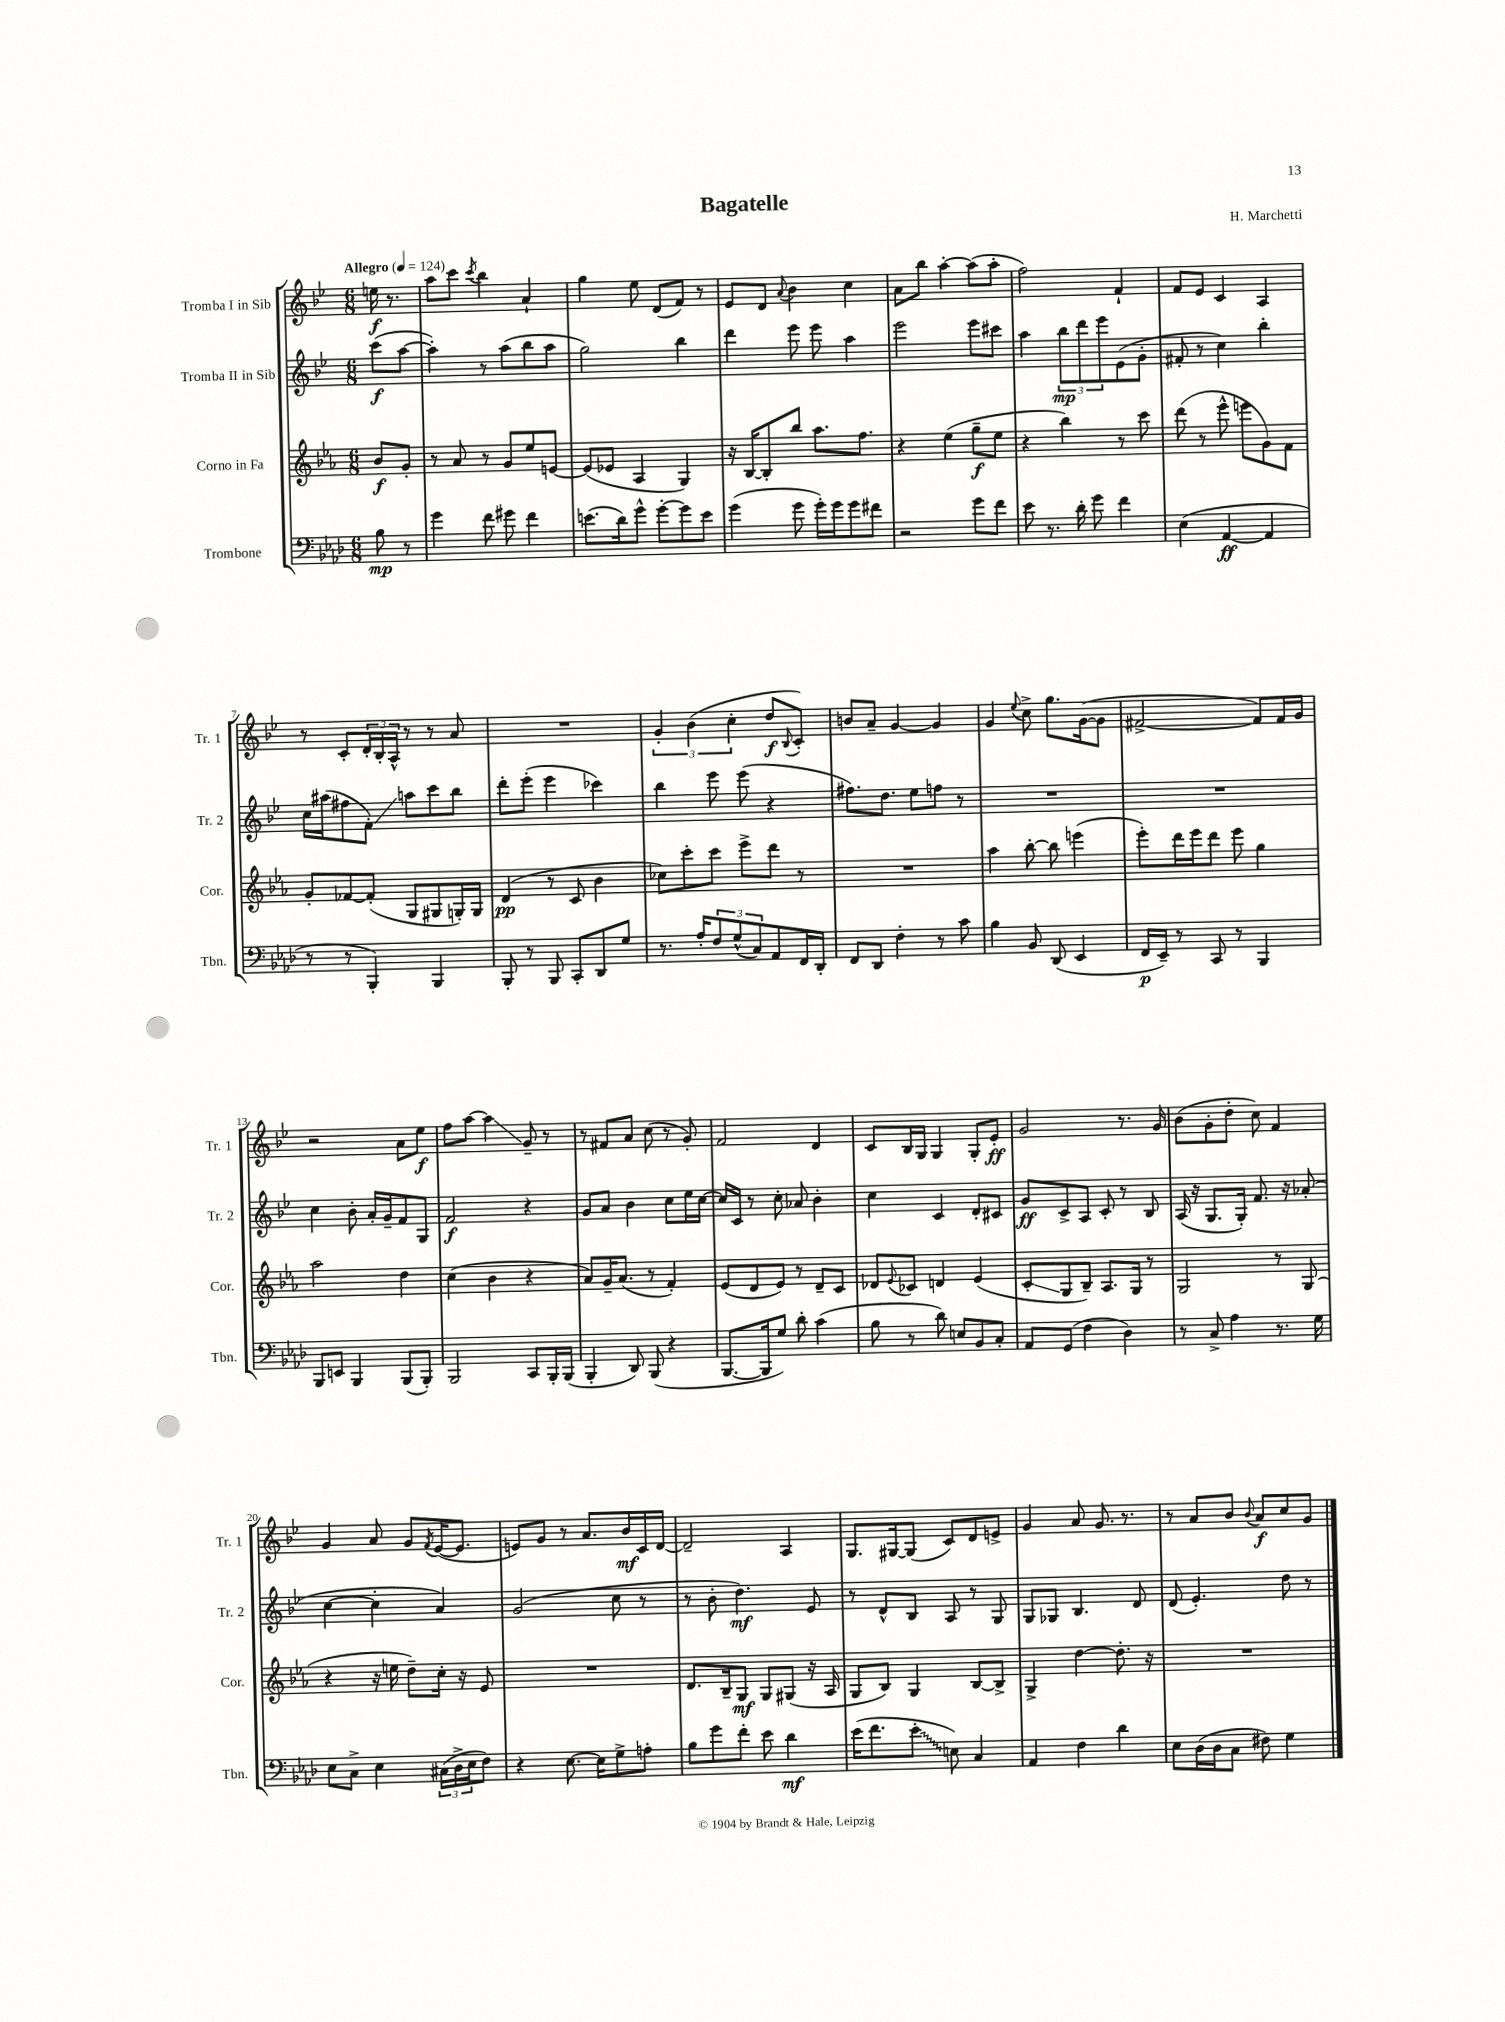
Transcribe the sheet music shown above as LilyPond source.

\header { title = "Bagatelle" composer = "H. Marchetti" }
<<
\new StaffGroup <<
\new Staff = "s0" \with { instrumentName = "Tromba I in Sib" shortInstrumentName = "Tr. 1" } {
    \clef treble \key bes \major \numericTimeSignature \time 6/8 \partial 4 \tempo "Allegro" 4 = 124
    e''16\f r8. |
    a''8 c'''8 \acciaccatura { c'''8 } bes''4 a'4-! |
    g''4 ees''8 d'8( f'8) r8 |
    ees'8 d'8 \appoggiatura { a'8 } bes'4 c''4 |
    a'8 bes''8 a''4~-. a''8( a''8-. |
    f''2) f'4-! |
    f'8 ees'8 c'4 a4 |
    r8 c'8-. \tuplet 3/2 { d'16-. bes16-. a16-^ } r8 r8 a'8 |
    R2. |
    \tuplet 3/2 { g'4-. bes'4( c''4-. } d''8\f \appoggiatura { bes8 } c'8-.) |
    b'8 a'8-- g'4~ g'4 |
    g'4 \appoggiatura { ees''8 } c''8-> g''8. g'16~( g'8 |
    fis'2~-> fis'8) fis'16 g'16 |
    r2 a'8 ees''8\f |
    f''8 a''8~ a''4\glissando g'8-- r8 |
    r8 fis'8 a'8 c''8( r8 g'8-.) |
    f'2 d'4 |
    c'8 bes16 g16 g4 g8-. ees'8-.\ff |
    g'2 r8. g'16 |
    bes'8( g'8-. d''8-. c''8) f'4 |
    g'4 a'8 g'8 \acciaccatura { f'8 } ees'16~( ees'8. |
    e'8) g'8 r8 a'8. bes'16\mf c'16 d'16~ |
    d'2-- a4 |
    g8. gis16~ gis8( c'8) d'8 e'8-> |
    g'4 a'8 g'8. r8. |
    r8 a'8 bes'8 \appoggiatura { bes'8 } a'8\f c''8 g'8 \bar "|." |
}
\new Staff = "s1" \with { instrumentName = "Tromba II in Sib" shortInstrumentName = "Tr. 2" } {
    \clef treble \key bes \major \numericTimeSignature \time 6/8 \partial 4
    c'''8\f( a''8~ |
    a''4-.) r8 a''8( bes''8 a''8 |
    g''2) bes''4 |
    d'''4 ees'''8 ees'''8 a''4 |
    ees'''2 ees'''8 cis'''8 |
    a''4 \tuplet 3/2 { bes''8\mp d'''8 ees'''8 } ees'8( g'8-. |
    fis'8-. r8 c''4) bes''4-. |
    c''16 ais''16( fis''8 f'8-.\glissando) a''8 c'''8 bes''8 |
    d'''8-. ees'''8-.( ees'''4 ces'''4) |
    bes''4 ees'''8 ees'''8( r4 |
    fis''8.) d''8. ees''8 f''8 r8 |
    R2. |
    R2. |
    c''4 bes'8-. a'16-. g'16-- f'8 g8 |
    f'2\f r4 |
    g'8 a'8 bes'4 c''8 ees''16 c''16~ |
    c''16 c'16 r8 c''8-. aes'8 bes'4-. |
    c''4 c'4 d'8-. cis'8 |
    g'8\ff c'8-> a8 c'8-. r8 bes8 |
    a16( r16 g8. g16-.) f'8. r16 aes'8-.( |
    c''4~ c''4-. a'4) |
    g'2( c''8 r8 |
    r8 bes'8-. d''4.\mf) ees'8 |
    r8 d'8-^ bes8 a8 r8 g8 |
    g8 ges8 bes4. d'8 |
    d'8( ees'4.-.) d''8 r8 \bar "|." |
}
\new Staff = "s2" \with { instrumentName = "Corno in Fa" shortInstrumentName = "Cor." } {
    \clef treble \key ees \major \numericTimeSignature \time 6/8 \partial 4
    bes'8\f g'8-. |
    r8 aes'8 r8 g'8 ees''8 e'8~ |
    e'8( ees'8 aes4 g4) |
    r16 bes16~ bes8-. bes''8 aes''8. f''8. |
    r4 ees''4( g''8--\f ees''8 |
    r4 bes''4) r8 c'''8 |
    d'''8( r8 ees'''8-^ e'''8 g'8) f'8 |
    g'8-. fes'8~ fes'8-.( g8 gis8 g16-.) g16 |
    d'4\pp( r8 c'8 bes'4 |
    ces''8) c'''8-. c'''8 ees'''8-> d'''8 r8 |
    R2. |
    aes''4 bes''8~-. bes''8 e'''4( |
    ees'''8-.) d'''16 ees'''16 d'''8 ees'''8 g''4 |
    aes''2 d''4 |
    c''4( bes'4 r4 |
    aes'8) g'16-- aes'8.( r8 f'4-.) |
    ees'8( d'8 ees'8) r8 d'8-- c'8 |
    des'8 \appoggiatura { ees'8 } ces'8 d'4 ees'4( |
    c'8-.\glissando g8 bes8--) aes8. g16 r8 |
    g2 r8 g8( |
    r4 r16 e''16 d''8--) c''16-. r16 ees'8 |
    R2. |
    d'8. bes16-- g8\mf g8 gis8( r16 aes16 |
    g8 bes8) g4 bes8~ bes8-> |
    g4-> d''4~ d''8.-. r16 |
    R2. \bar "|." |
}
\new Staff = "s3" \with { instrumentName = "Trombone" shortInstrumentName = "Tbn." } {
    \clef bass \key aes \major \numericTimeSignature \time 6/8 \partial 4
    bes8\mp r8 |
    g'4 f'8 gis'8 f'4 |
    e'8.( des'16) g'8-^ g'8~-. g'8 e'8 |
    g'4( g'8 g'16-.) g'16 g'8 fis'8 |
    r2 g'8 f'8 |
    ees'8 r8. des'16-. g'8 f'4 |
    ees4( aes,4~\ff aes,4 |
    r8 r8 bes,,4-.) bes,,4 |
    bes,,8-. r8 bes,,8 c,8-. des,8 g8 |
    r8. aes16-. \tuplet 3/2 { f8 g8-^( c8) } aes,8 f,16 des,16-. |
    f,8 des,8 f4-. r8 c'8 |
    bes4 bes,8 des,8( ees,4 |
    f,16\p ees,16--) r8 c,8 r8 bes,,4 |
    bes,,8 e,8 bes,,4 bes,,8( bes,,8-.) |
    bes,,2 c,8 bes,,16-. bes,,16( |
    bes,,4-. des,8) bes,,8( r4 |
    bes,,8.~ bes,,16 g8) des'8-. c'4( |
    bes8 r8 des'8) e8 bes,8 c8-. |
    aes,8 g,8( f4 des4) |
    r8 c8-> aes4 r8. g16 |
    ees8 c8-> ees4 \tuplet 3/2 { cis16( des16-> ees16 } f8) |
    r4 ees8.~ ees16 g8-> a8-. |
    bes8 g'8 f'8-. ees'8 des'4\mf |
    ees'16( f'8. \once \override Glissando.style = #'zigzag ees'8-.\glissando e8) c4 |
    aes,4 f4 des'4 |
    ees8 des16( des16 c8 fis8) g4 \bar "|." |
}
>>
>>
